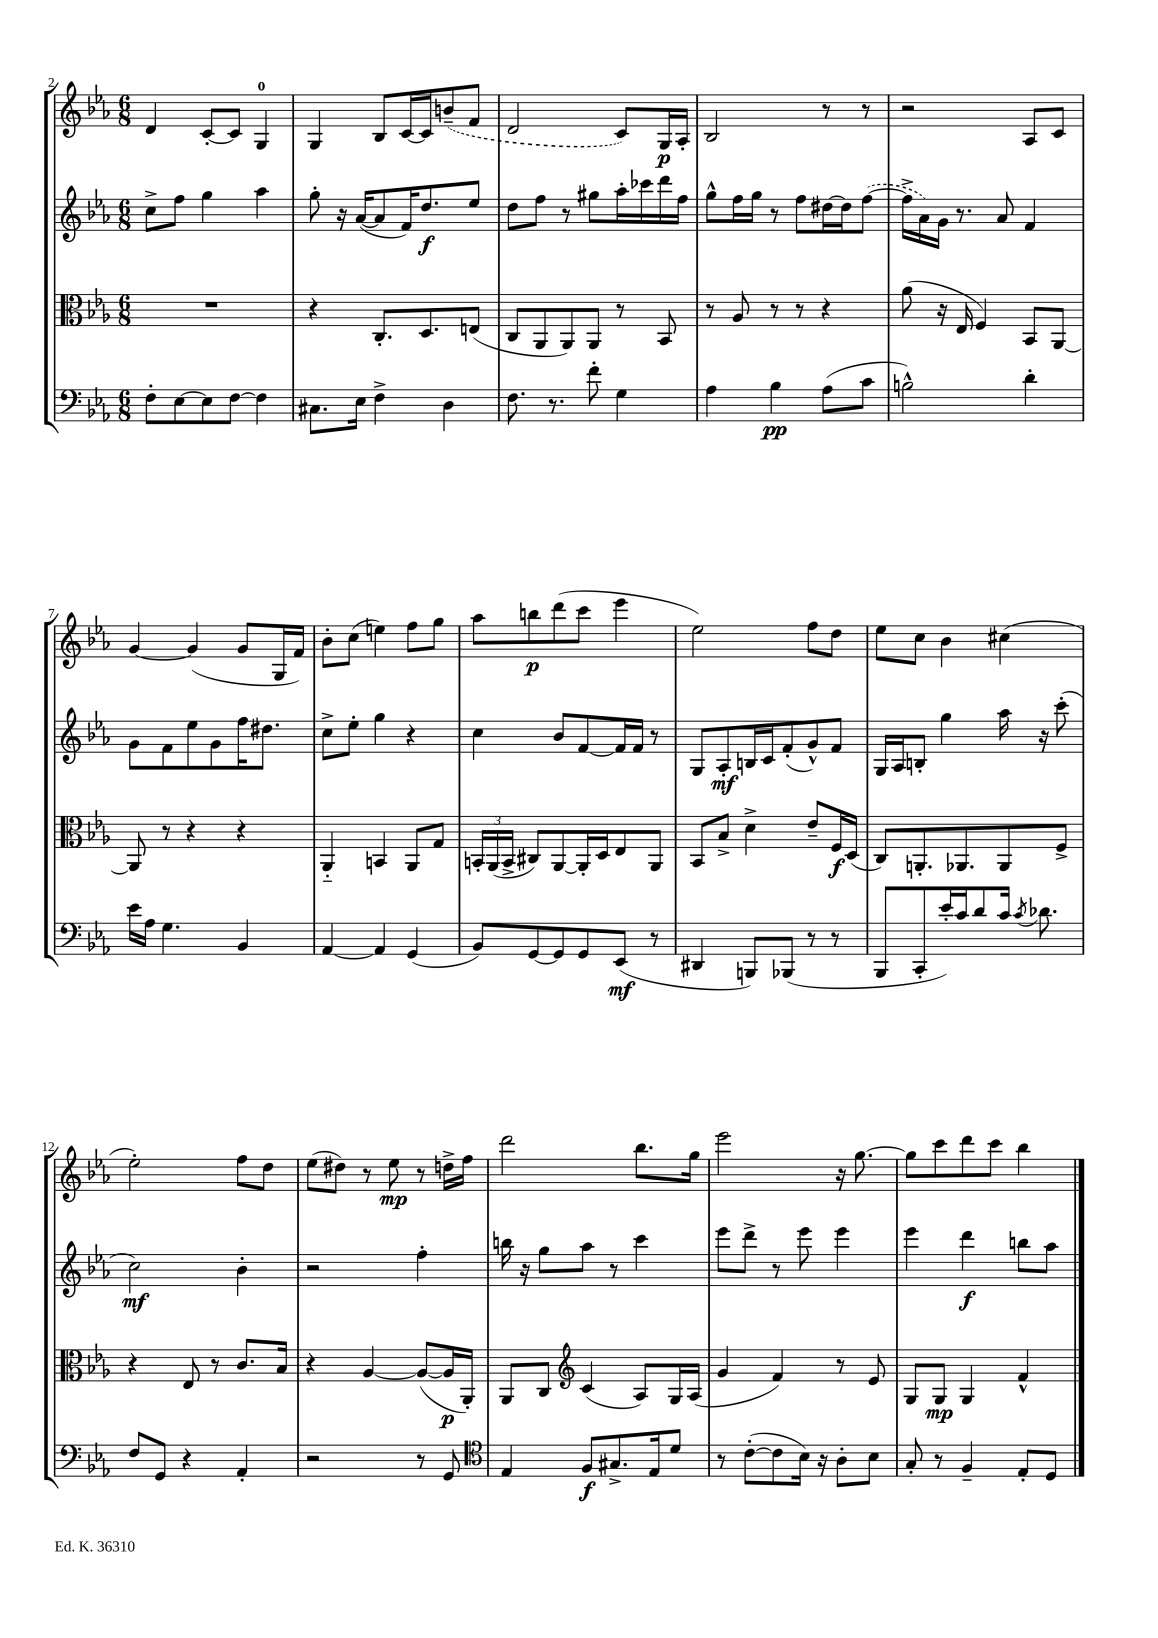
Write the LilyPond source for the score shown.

<<
\new StaffGroup <<
\new Staff = "s0" {
    \clef treble \key ees \major \numericTimeSignature \time 6/8
    \autoBeamOff d'4 c'8[~-. c'8] g4-0 |
    g4 bes8[ c'16~ c'16 \once \slurDashed b'8--( f'8] |
    d'2 c'8[) g16\p aes16]-. |
    bes2 r8 r8 |
    r2 aes8[ c'8] |
    g'4~ g'4( g'8[ g16 f'16]) |
    bes'8[-. c''8]( e''4) f''8[ g''8] |
    aes''8[ b''8\p d'''8( c'''8] ees'''4 |
    ees''2) f''8[ d''8] |
    ees''8[ c''8] bes'4 cis''4( |
    ees''2-.) f''8[ d''8] |
    ees''8[( dis''8]) r8 ees''8\mp r8 d''16[-> f''16] |
    d'''2 bes''8.[ g''16] |
    ees'''2 r16 g''8.~ |
    g''8[ c'''8 d'''8 c'''8] bes''4 \bar "|." |
}
\new Staff = "s1" {
    \clef treble \key ees \major \numericTimeSignature \time 6/8
    \autoBeamOff c''8[-> f''8] g''4 aes''4 |
    g''8-. r16 aes'16[~( aes'8 f'16) d''8.\f ees''8] |
    d''8[ f''8] r8 gis''8[ aes''16-. ces'''16 d'''16 f''16] |
    g''8[-^ f''16 g''16] r8 f''8[ dis''16~ dis''16 \once \slurDashed f''8]~( |
    f''16[-> aes'16) g'16] r8. aes'8 f'4 |
    g'8[ f'8 ees''8 g'8 f''16 dis''8.] |
    c''8[-> ees''8]-. g''4 r4 |
    c''4 bes'8[ f'8~ f'16 f'16] r8 |
    g8[ aes8-.\mf b16 c'16 f'8-.( g'8-^) f'8] |
    g16[ aes16 b8]-. g''4 aes''16 r16 c'''8-.( |
    c''2\mf) bes'4-. |
    r2 f''4-. |
    b''16 r16 g''8[ aes''8] r8 c'''4 |
    ees'''8[ d'''8]-> r8 ees'''8 ees'''4 |
    ees'''4 d'''4\f b''8[ aes''8] \bar "|." |
}
\new Staff = "s2" {
    \clef alto \key ees \major \numericTimeSignature \time 6/8
    \autoBeamOff R2. |
    r4 c8.[-. d8. e8]( |
    c8[ aes,8 aes,8) aes,8] r8 bes,8 |
    r8 aes8 r8 r8 r4 |
    aes'8( r16 ees16 f4) bes,8[ aes,8]~ |
    aes,8 r8 r4 r4 |
    aes,4-_ b,4 aes,8[ g8] |
    \tuplet 3/2 { b,16[-. aes,16( b,16]-> } cis8[) aes,8~ aes,16-. d16 ees8 aes,8] |
    bes,8[ bes8]-> d'4-> ees'8[-- f16\f d16]( |
    c8[) a,8.-. aes,8. aes,8 f8]-> |
    r4 ees8 r8 c'8.[ bes16] |
    r4 aes4~ aes8[~( aes16\p aes,16]-.) |
    aes,8[ c8] \clef treble c'4( aes8[) g16 aes16]( |
    g'4 f'4) r8 ees'8 |
    g8[ g8]\mp g4 f'4-^ \bar "|." |
}
\new Staff = "s3" {
    \clef bass \key ees \major \numericTimeSignature \time 6/8
    \autoBeamOff f8[-. ees8~ ees8 f8]~ f4 |
    cis8.[ ees16] f4-> d4 |
    f8. r8. f'8-. g4 |
    aes4 bes4\pp aes8[( c'8] |
    b2-^) d'4-. |
    ees'16[ aes16] g4. bes,4 |
    aes,4~ aes,4 g,4( |
    bes,8[) g,8~ g,8 g,8 ees,8]\mf( r8 |
    dis,4 b,,8[) bes,,8]( r8 r8 |
    bes,,8[ c,8-. ees'16-.) c'16 d'8 c'16] \acciaccatura { c'8 } des'8. |
    f8[ g,8] r4 aes,4-. |
    r2 r8 g,8 |
    \clef tenor ees4 f8[\f gis8.-> ees16 d'8] |
    r8 c'8[~-.( c'8 bes16]) r16 aes8[-. bes8] |
    g8-. r8 f4-- ees8[-. d8] \bar "|." |
}
>>
>>
\layout { \context { \Score currentBarNumber = #2 } }
